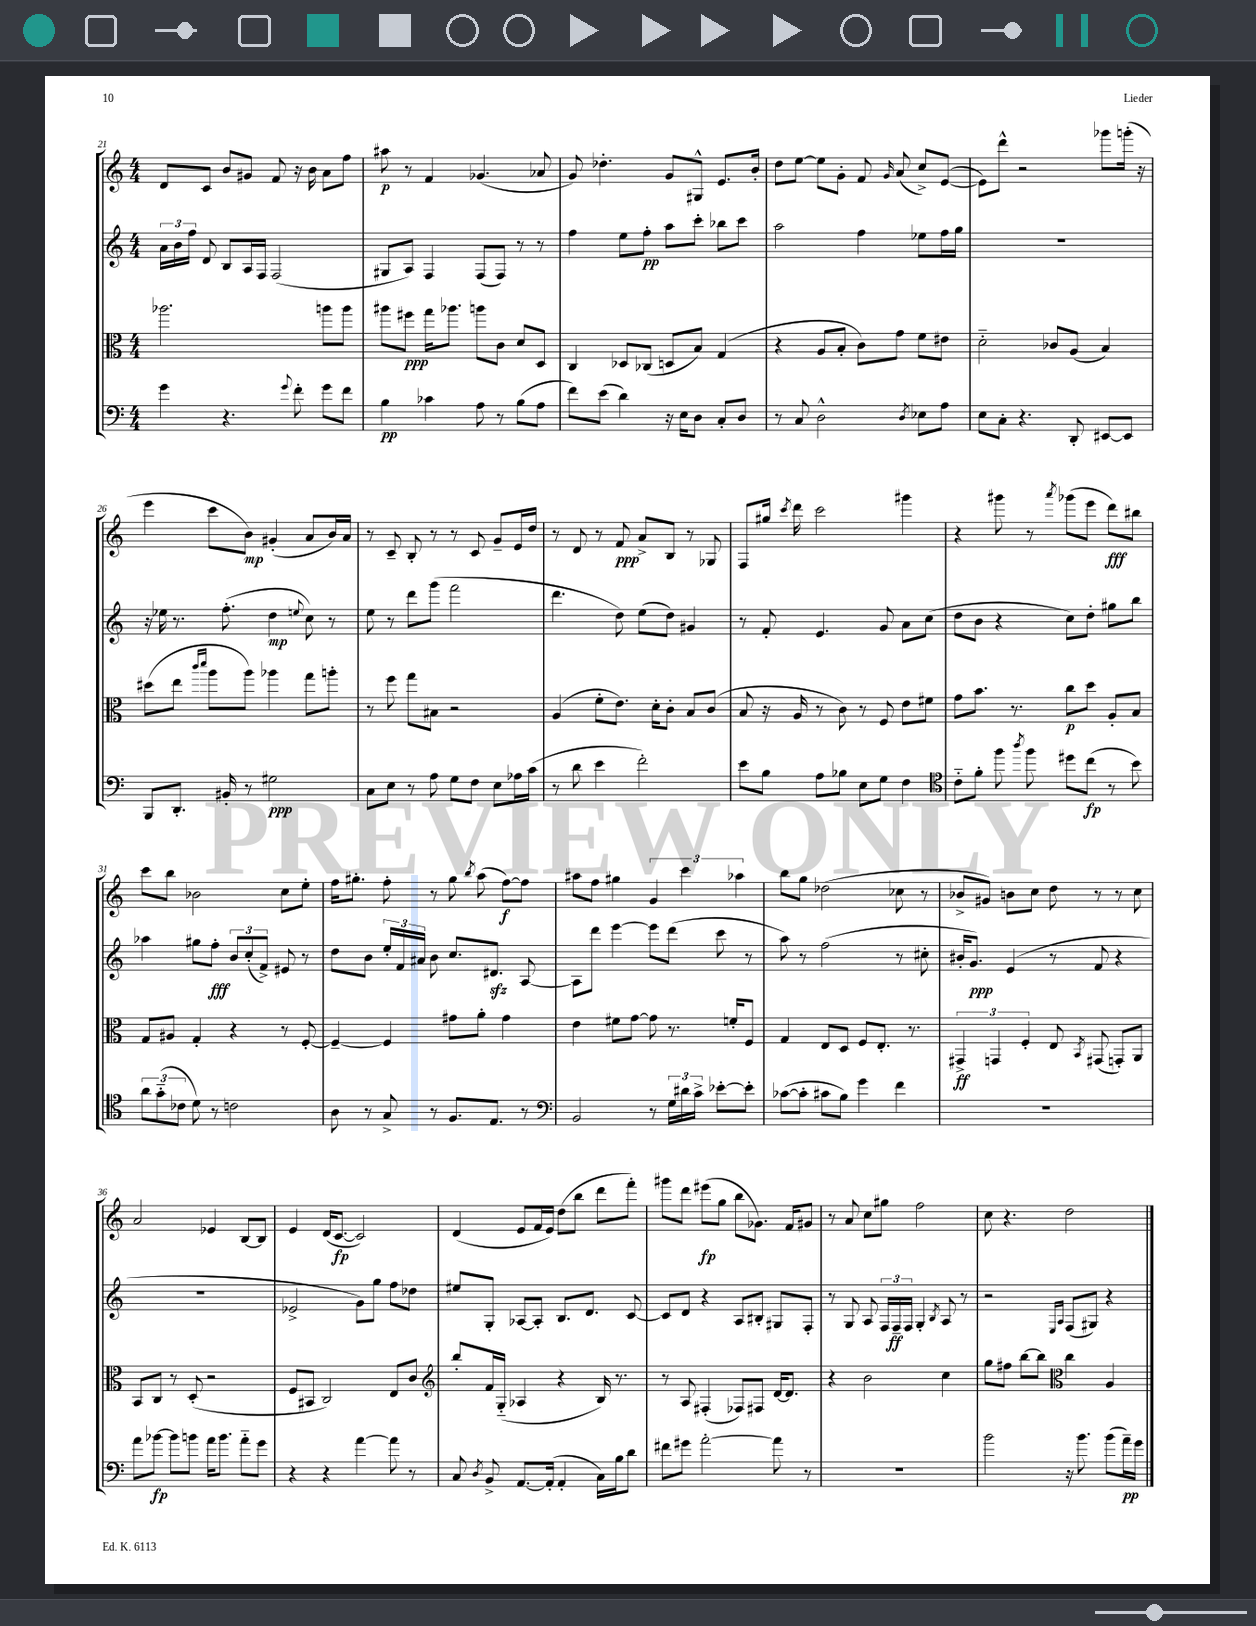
<<
\new StaffGroup <<
\new Staff = "s0" {
    \clef treble \key c \major \numericTimeSignature \time 4/4
    \autoBeamOff d'8[ c'8] b'8[ gis'8] f'8 r16 b'16 a'8[ f''8] |
    ais''8\p r8 f'4 ges'4.( aes'8 |
    g'8) des''4.-. g'8[ gis8]-^ e'8.[ b'16]-. |
    d''8[ e''8]~ e''8[ g'8]-. f'8 \grace { g'16 } a'8( c''8[->) e'8]~( |
    e'8[) d'''8]-^ r2 ges'''8[ g'''16]-.( r16 |
    e'''4 c'''8[ b'8]\mp) gis'4-.( a'8[ b'16) a'16] |
    r8 c'8-- b8-. r8 r8 c'8 g'8[-- e'16 d''16] |
    r8 d'8 r8 f'8\ppp a'8[-> b8] r8 ges8 |
    f8[ gis''16] \acciaccatura { c'''8 } d'''16 c'''2 gis'''4 |
    r4 gis'''8 r8 \acciaccatura { a'''8 } ges'''8[( e'''8] d'''8[\fff) bis''8] |
    c'''8[ b''8] bes'2 c''8[ e''8]-. |
    f''16[ gis''8.]-. f''8-. r8 gis''8 \acciaccatura { b''8 } a''8( f''8[~\f) f''8] |
    ais''8[ f''8] gis''4 \tuplet 3/2 { g'4 c'''4 aes''4 } |
    b''8[ g''8] des''2( ces''8 r8 |
    bes'8[-> gis'8]) b'8[ c''8] d''8 r8 r8 c''8 |
    a'2 ees'4 b8[~ b8] |
    e'4 d'16[( c'8.]~\fp c'2) |
    d'4( e'8[ f'16 e'16]) d''8[( b''8] d'''8[ f'''8]-.) |
    gis'''8[ d'''8] eis'''8[\fp( g''8] b''8[ ges'8.]) f'16[ gis'8] |
    r8 a'8 c''8[ gis''8] f''2 |
    c''8 r4. d''2 \bar "|." |
}
\new Staff = "s1" {
    \clef treble \key c \major \numericTimeSignature \time 4/4
    \autoBeamOff \tuplet 3/2 { a'16[ b'16 f''16] } d'8 b8[ a16 f16] f2( |
    gis8[ a8]) f4 f8[( f8]) r8 r8 |
    f''4 e''8[ f''8]-.\pp a''8[ c'''8]-. bes''8[ c'''8] |
    a''2 f''4 ees''8[ f''16 g''16] |
    R1 |
    r16 ees''16 r8. f''8.-.( d''4\mp \appoggiatura { e''8 } c''8) r8 |
    e''8 r8 d'''8[ g'''8]( f'''2 |
    d'''4. d''8) e''8[( d''8]) gis'4 |
    r8 f'8-. e'4. g'8 a'8[ c''8]( |
    d''8[ b'8] r4 c''8[) d''8]-. gis''8[ b''8] |
    aes''4 gis''8[ f''8]-.\fff \tuplet 3/2 { b'8[ c''8-.( f'8]->) } eis'8 r8 |
    d''8[ b'8] \tuplet 3/2 { e''16[-. f'16 ais'16] } b'8 c''8.[ dis'8.]\sfz a8~ |
    a8[ d'''8] e'''4~ e'''8[ d'''8]( c'''8 r8 |
    a''8) r8 f''2( r8 cis''8-. |
    bis'16[-. g'8.]\ppp) e'4( r8 f'8 r4 |
    R1 |
    ees'2-> g'8[) g''8] f''8[ des''8] |
    eis''8[ g8]-. aes8[~ aes8]-. b8.[ d'8.] c'8~ |
    c'8[ d'8] r4 a8[ bis8]-. gis8[ f8]-. |
    r8 g8 a8 \tuplet 3/2 { f16[ f16--\ff f16] } g4-. \acciaccatura { b8 } a8 r8 |
    r2 \grace { e16[ a16] } f8[( gis8]) r4 \bar "|." |
}
\new Staff = "s2" {
    \clef alto \key c \major \numericTimeSignature \time 4/4
    \autoBeamOff aes''2. a''8[ a''8] |
    ais''8[ fis''8]\ppp g''16[ aes''8.] a''8[ c'8] d'8[ d8] |
    c4 des8[ ces8]( d8[ b8]) g4( |
    r4 a8[ b8]-. c'8[) g'8] f'8[ eis'8] |
    d'2-_ ces'8[ a8]( b4) |
    dis''8[( e''8] \grace { c'''16[ d'''16] } a''8[ a''8]) aes''4 g''8[ a''8]-. |
    r8 f''8 g''8[ bis8] r2 |
    a4( f'8[-. e'8.]) d'16[-. c'8]-. b8[ c'8]( |
    b8 r16 a16 r8 c'8) r8 f8 e'8[ fis'8] |
    g'8[ b'8.] r8. c''8[\p d''8] a8[-. b8] |
    g8[ ais8] g4-. r4 r8 f8~-. |
    f4~-- f4 gis'8[ a'8]-. gis'4 |
    e'4 fis'8[ g'8]~ g'8 r8. f'16[-. f8] |
    g4 e8[ d8] f8[ e8.]-. r8. |
    \tuplet 3/2 { gis,4->\ff g,4 f4-. } e8 \acciaccatura { b,8 } gis,8( g,8[-.) a,8] |
    b,8[ c8] r8 d8-.( r2 |
    f8[ bis,8] c2) e8[ c'8] |
    \clef treble b''8[-. f'16 g16]-_( aes4 r4 b16) r8. |
    r8 a8 fis4-.( fes8[) fis8] d'16[~ d'8.] |
    r4 b'2 c''4 |
    g''8[ fis''8] b''8[~ b''8] \clef alto c''4 a4 \bar "|." |
}
\new Staff = "s3" {
    \clef bass \key c \major \numericTimeSignature \time 4/4
    \autoBeamOff g'4 r4. \appoggiatura { g'8 } f'8-. g'8[ f'8] |
    b4\pp ces'4 a8 r8 b8[( a8] |
    f'8[) e'8]( d'4) r16 e16[ d8] c8[-. d8] |
    r8 c8 d2-^ \acciaccatura { d8 } ees8[ a8] |
    e8[ c8]-. r4. d,8-. eis,8[~ eis,8] |
    b,,8[ d,8.]-. bis,16-. r8 gis2\ppp |
    c8[ e8] r8 a8 g8[ f8] e8[ aes16 c'16]( |
    r8 d'8 e'4 f'2-.) |
    e'8[ b8] a8[ bes8] e8[ g8] f4 |
    \clef tenor c'8[-_ f'8]-. f''8 \acciaccatura { a''8 } f''8 dis''8[ c''8]\fp( r8 b'8) |
    \tuplet 3/2 { a'8[ g'8-_( ces'8] } d'8) r8 c'2 |
    a8 r8 g8-> r8 f8.[ e8.] r8 |
    \clef bass b,2 r8 \tuplet 3/2 { g16[ dis'16 c'16]-> } ees'8[~-. ees'8]-. |
    ces'8[~( ces'8]-. cis'8[ b8]) g'4 f'4 |
    R1 |
    a'8[ bes'8]~\fp bes'8[ b'8] a'16[ b'8.] a'8[-_ g'8] |
    r4 r4 a'4~ a'8 r8 |
    c8 \acciaccatura { d8 } b,8-> a,8.[~ a,16]-.( a,4-. c16[) b16 d'8] |
    fis'8[ gis'8] a'2~-. a'8 r8 |
    R1 |
    b'2 r16 b'8. b'8[( a'16--\pp) g'16] \bar "|." |
}
>>
>>
\layout { \context { \Score currentBarNumber = #21 } }
